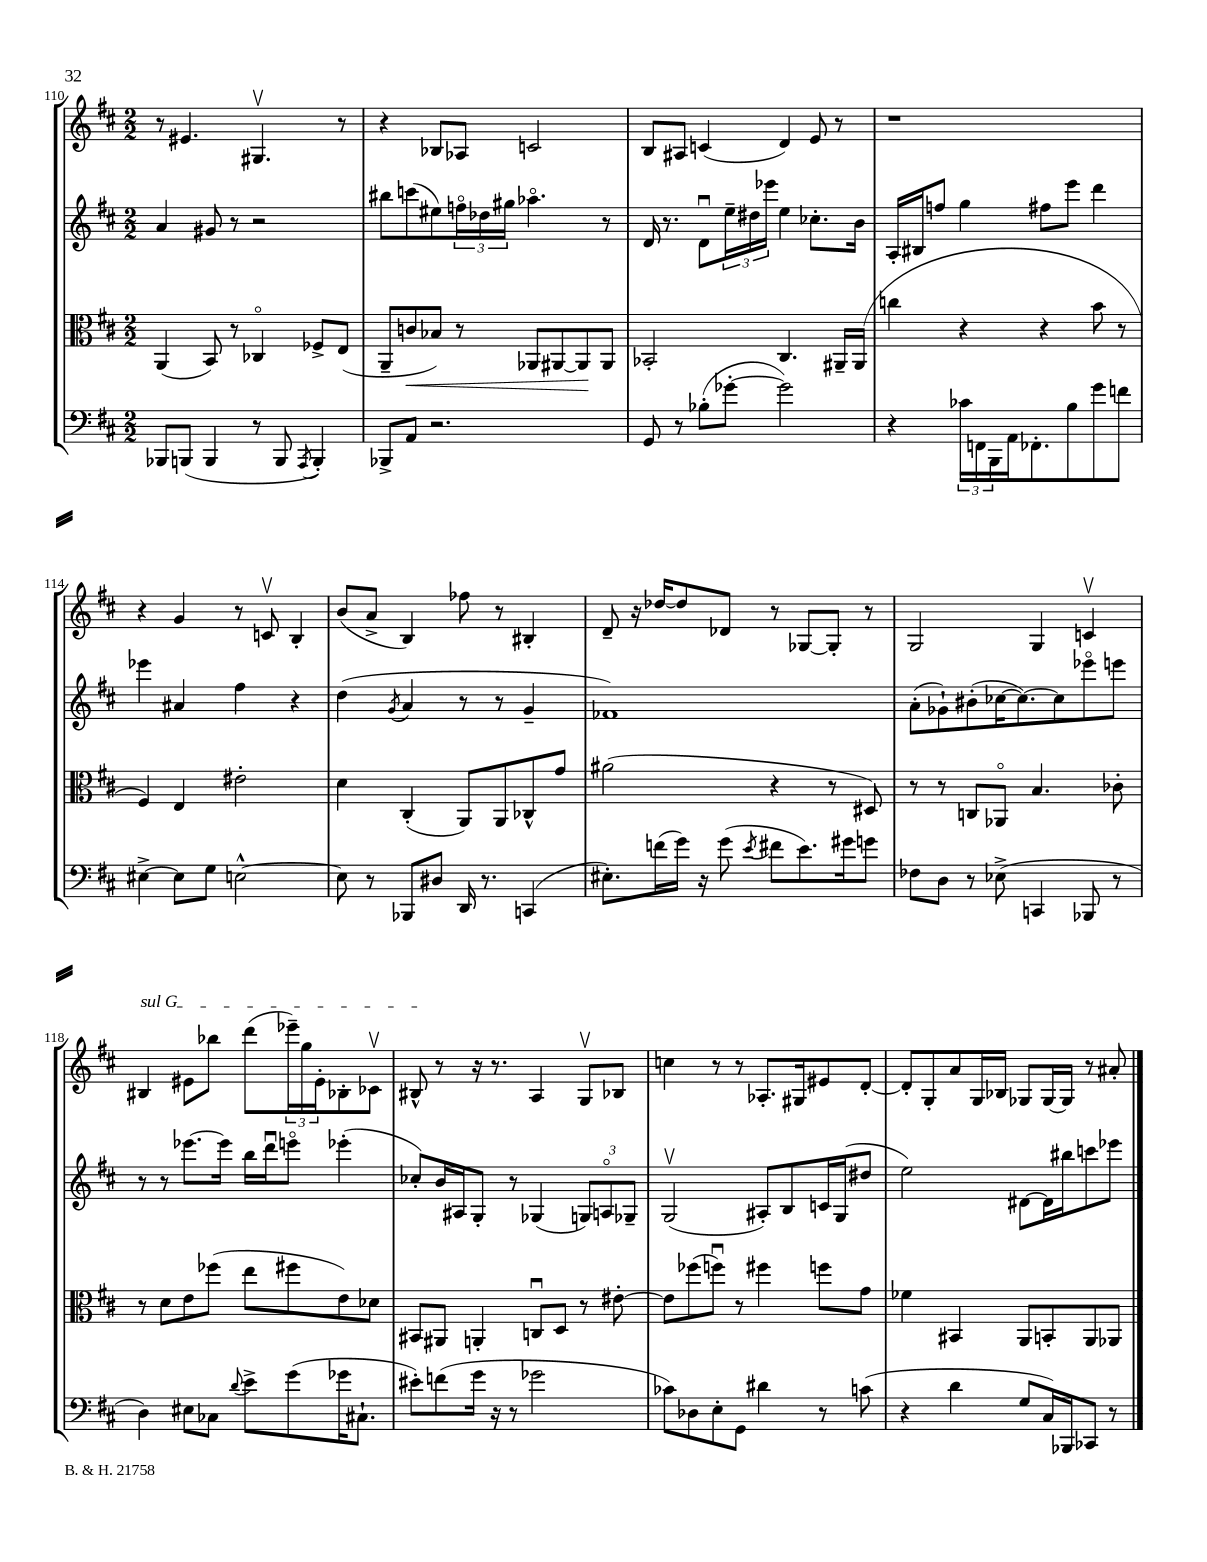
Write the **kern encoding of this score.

**kern	**kern	**dynam	**kern	**kern
*part4	*part3	*part3	*part2	*part1
*staff4	*staff3	*staff3	*staff2	*staff1
*clefF4	*clefC3	*	*clefG2	*clefG2
*k[f#c#]	*k[f#c#]	*	*k[f#c#]	*k[f#c#]
*M2/2	*M2/2	*	*M2/2	*M2/2
=110	=110	=110	=110	=110
8BBB-X/L	(4AA/	.	4a/	8r
(8BBBn/J	.	.	.	4.e#X/
4BBB/	8BB/)	.	8g#X/	.
.	8r	.	8r	.
8r	4C-X/	.	2r	4.G#Xv/
8BBB/	.	.	.	.
8qAAA/	.	.	.	.
4BBB'/)	8F-X^/L	.	.	.
.	(8E/J	.	.	8r
=111	=111	=111	=111	=111
8BBB-X^/L	8AA~/L	.	8bb#X\L	4r
!	!	!LO:HP:b	!	!
8AA/J	8cn/	<	(8cccn\	.
2.r	8B-X/J)	.	8ee#X\)	8B-X/L
.	8r	.	24ffn\L	8A-X/J
.	.	.	24dd-X\	.
.	.	.	24gg#X\JJ	.
.	8AA-X/L	.	4.aa-X\	2cn/
.	[8AA#X/	.	.	.
.	8AA#/]	.	.	.
.	8AA#/J	[	8r	.
=112	=112	=112	=112	=112
8GG/	2BB-X'/	.	16d/	8B/L
.	.	.	8.r	.
8r	.	.	.	8A#X/J
(8B-X'\L	.	.	8du\L	(4cn/
[8g-X'\J	.	.	24ee~\L	.
.	.	.	24dd#X\	.
.	.	.	24eee-X\JJ	.
2g-\])	4.C#/	.	4ee\	4d/)
.	.	.	8.cc-X'\L	8e/
.	16AA#X~/LL	.	.	8r
.	(16AA#/JJ	.	16b\Jk	.
=113	=113	=113	=113	=113
4r	4ccn\	.	16A'/LL	1r
.	.	.	16B#X/J	.
.	.	.	8ffn/J	.
24c-X\LL	4r	.	4gg\	.
24FFn\	.	.	.	.
24BBB\	.	.	.	.
16AA\J	.	.	.	.
8.FF-X'\	.	.	.	.
.	4r	.	8ff#X\L	.
8B\	.	.	8eee\J	.
8g\	8b\	.	4ddd\	.
8fn\J	8r	.	.	.
!!LO:LB:g=z
=114	=114	=114	=114	=114
[4E#X^\	4F#/)	.	4eee-X\	4r
8E#\L]	4E/	.	4a#X/	4g/
8G\J	.	.	.	.
[2En^^\	2e#X'\	.	4ff#\	8r
.	.	.	.	8cnv/
.	.	.	4r	4B'/
=115	=115	=115	=115	=115
8E\]	4d\	.	(4dd\	(8b/L
8r	.	.	.	8a^/J
.	.	.	8qg/	.
8BBB-X/L	(4C#'/	.	4a/	4B/)
8D#X/J	.	.	.	.
16DD/	8AA/L)	.	8r	8ff-X\
8.r	.	.	.	.
.	8AA/	.	8r	8r
(4CCn/	8C-X^^/	.	4g~/	4B#X'/
.	8g/J	.	.	.
=116	=116	=116	=116	=116
8.E#X'\L)	(2a#X\	.	1f-X)	8d~/
.	.	.	.	16r
(16fn\L	.	.	.	[16dd-X/KL
16g\JJ)	.	.	.	8dd-/]
16r	.	.	.	.
(8g\	.	.	.	8d-X/J
8qe/	.	.	.	.
8f#X\L	4r	.	.	8r
8.e\)	.	.	.	[8G-X/L
.	8r	.	.	8G-'/J]
16g#X\k	.	.	.	.
8gn\J	8D#X/)	.	.	8r
=117	=117	=117	=117	=117
8F-X\L	8r	.	(8a'\L	2G/
8D\J	8r	.	8g-X`\)	.
8r	8Cn/L	.	(8b#X'\	.
(8E-X^\	8AA-X/J	.	[16cc-X\K	.
.	.	.	8.cc-\_)	.
4CCn/	4.B/	.	.	4G/
.	.	.	8cc-\]	.
8BBB-X/	.	.	8eee-X\	4cnv/
8r	8c-X'\	.	8eeen\J	.
!!LO:LB:g=z
=118	=118	=118	=118	=118
!	!	!	!	!LO:TX:a:i:t=sul G
4D\)	8r	.	8r	4B#X/
.	8d\L	.	8r	.
8E#X\L	8e\	.	[8.eee-X\L	8e#X\L
8C-X\J	(8ff-X\J	.	.	8bb-X\J
.	.	.	16eee-\Jk]	.
8qqd/	.	.	.	.
8e^\L	8ee\L	.	16bb\LL	(8ddd\L
.	.	.	16dddu\J	.
(8g\	8ff#X\	.	8eeen\J	24eee-X~\L)
.	.	.	.	24gg\
.	.	.	.	24e#'\J
16g-X\K	8e\)	.	(4eee-X'\	8B-X'\
8.C#X`\J	.	.	.	.
.	8d-X\J	.	.	8c-Xv\J
=119	=119	=119	=119	=119
8e#X'\L)	8BB#X/L	.	8cc-X'/L)	8B#X^^/
(8fn\	8AA#X/J	.	16b/L	8r
.	.	.	16A#X/J	.
16g\Jk	4AAn'/	.	8G'/J	16r
16r	.	.	.	8.r
8r	.	.	8r	.
2g-X\	8Cnu/L	.	(4G-X/	4A/
.	8D/J	.	.	.
.	8r	.	12Gn/L)	8Gv/L
.	.	.	12An/	.
.	[8e#X'\	.	.	8B-X/J
.	.	.	12G-X~/J	.
=120	=120	=120	=120	=120
8c-X\L)	8e#\L]	.	(2Gv/	4ccn\
8D-X\	(8ff-X\	.	.	.
8E'\	8ffnu\J)	.	.	8r
8GG\J	8r	.	.	8r
4d#X\	4ff#X\	.	8A#X'/L)	8.A-X'/L
.	.	.	8B/	.
.	.	.	.	16G#X/k
8r	8ffn\L	.	16cn/L	8e#X/
.	.	.	(16G/J	.
(8cn\	8g\J	.	8dd#X/J	[8d'/J
=121	=121	=121	=121	=121
4r	4f-X\	.	2ee\)	8d'/L]
.	.	.	.	8G'/
4d\	4BB#X/	.	.	8a/
.	.	.	.	16G/L
.	.	.	.	16B-X/JJ
8G/L	8AA/L	.	[8d#X\L	8G-X/L
16C#/L)	8BBn'/	.	16d#\L]	[16G-/L
16BBB-X/J	.	.	16bb#X\J	16G-/JJ]
8CC-X/J	8AA/	.	8cccn\	8r
8r	8AA-X/J	.	8eee-X\J	8a#X'/
==	==	==	==	==
*-	*-	*-	*-	*-
